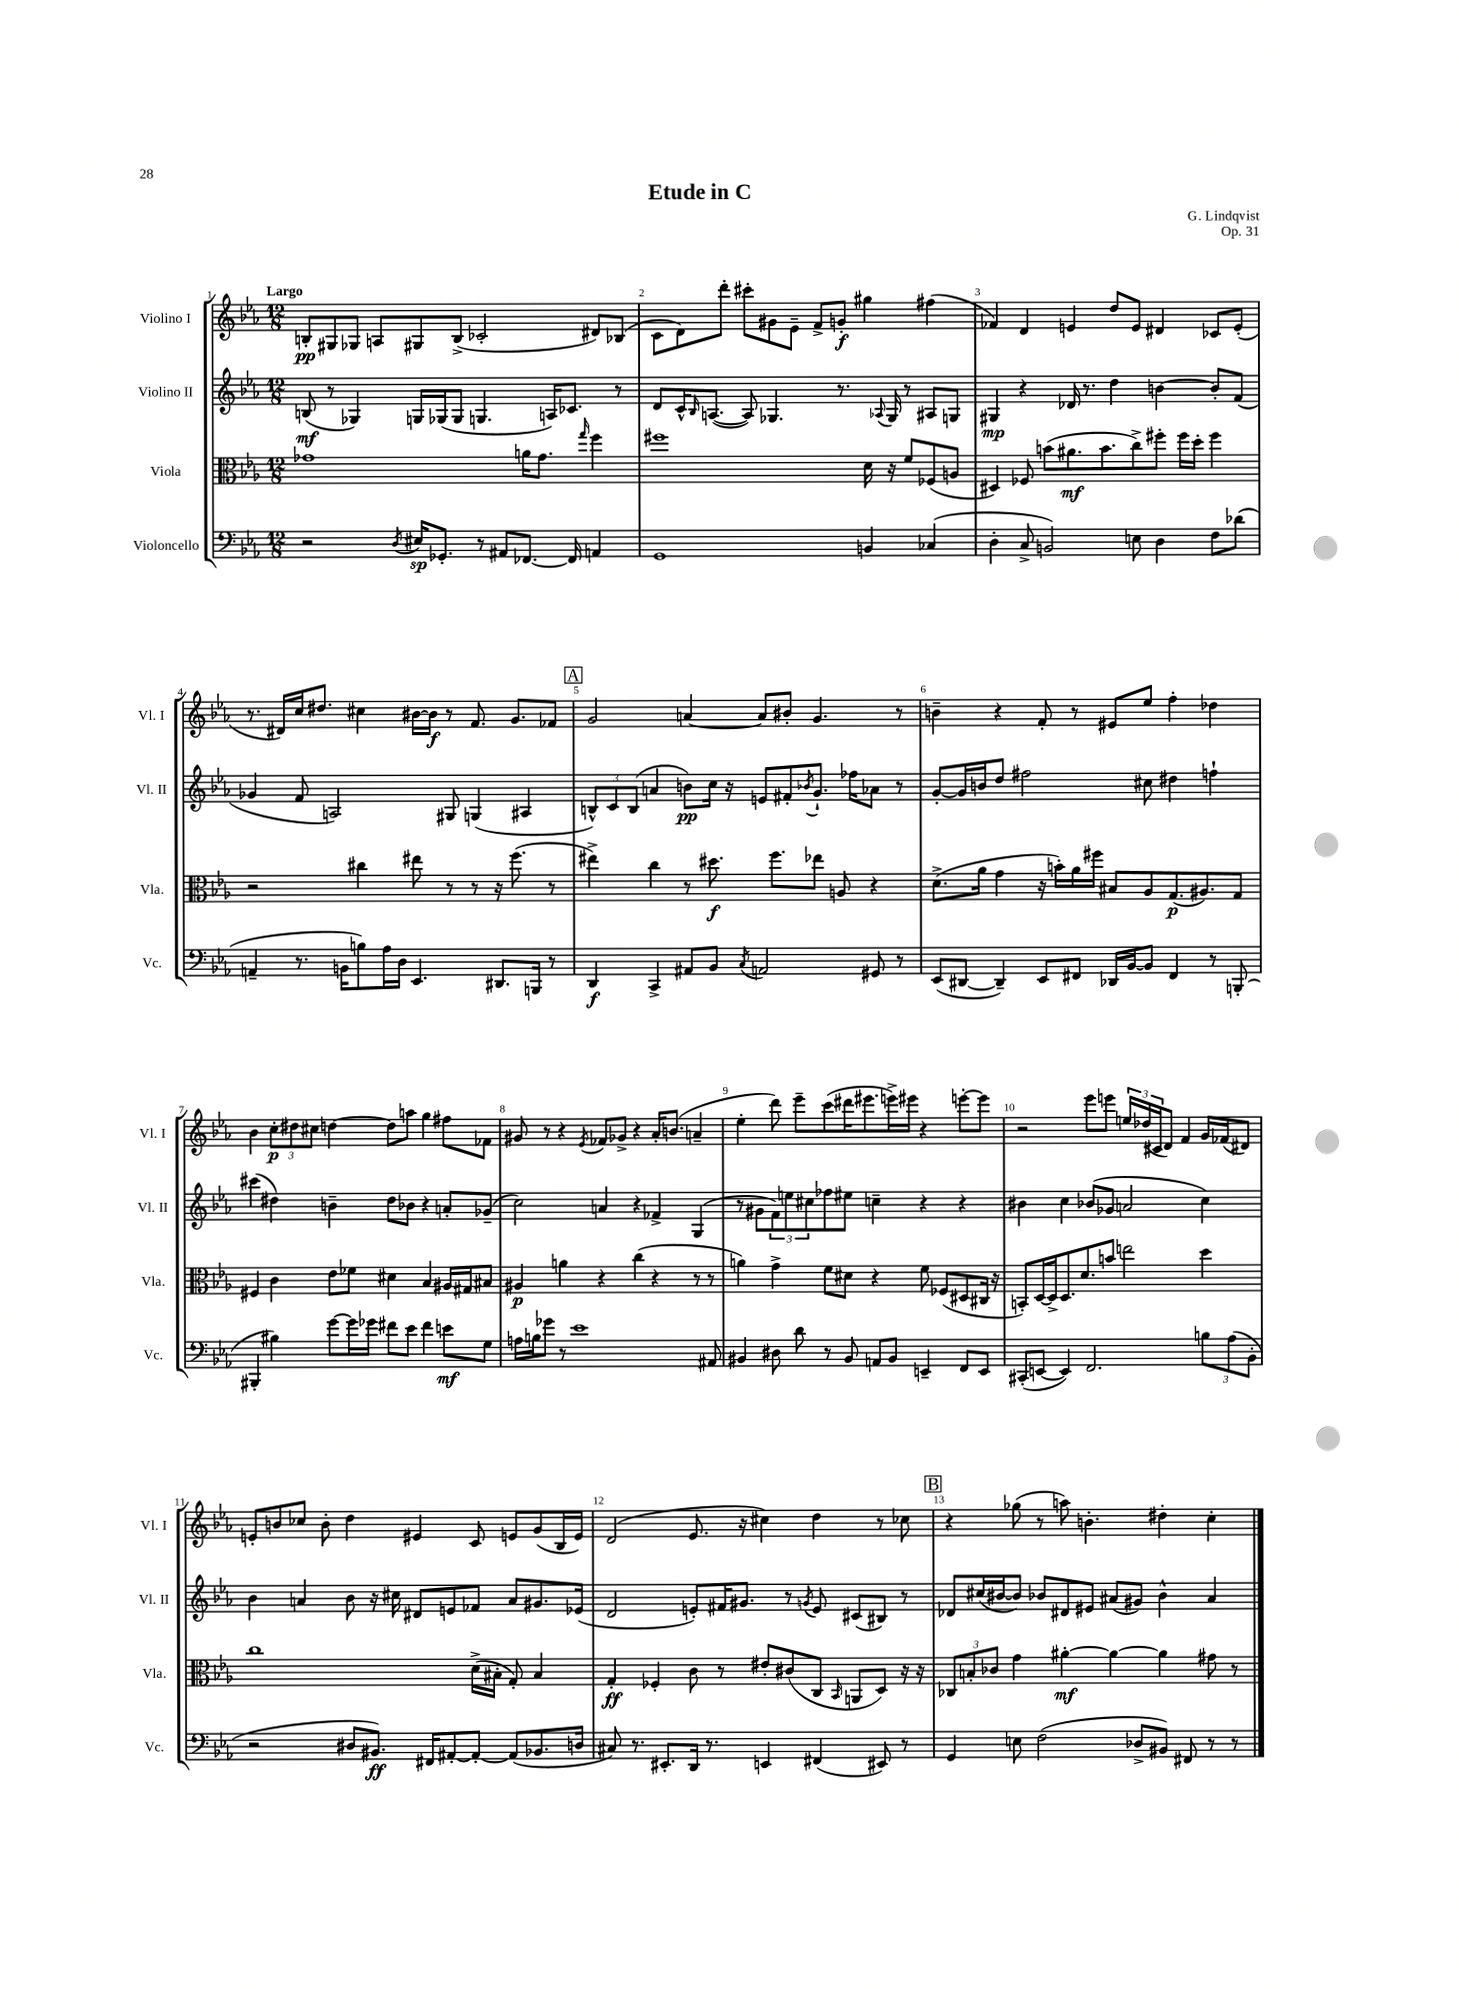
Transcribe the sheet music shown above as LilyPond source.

\header { title = "Etude in C" composer = "G. Lindqvist" opus = "Op. 31" }
<<
\new StaffGroup <<
\new Staff = "s0" \with { instrumentName = "Violino I" shortInstrumentName = "Vl. I" } {
    \clef treble \key ees \major \numericTimeSignature \time 12/8 \tempo "Largo"
    b8-.\pp gis8 ges8 a8 gis8 b8->( ces'2-. dis'8) bes8( |
    c'8 d'8) d'''8-. cis'''8-. gis'8 ees'8-- f'8-> g'8-.\f gis''4 fis''4( |
    fes'4) d'4 e'4 d''8 e'8 dis'4 ces'8 e'8-.( |
    r8. dis'16) c''16 dis''8. cis''4 bis'16~ bis'16\f r8 f'8. g'8. fes'8 |
    \mark \markup { \box "A" } g'2 a'4~ a'8 bis'8-. g'4. r8 |
    b'4-- r4 f'8-. r8 eis'8 ees''8 f''4-. des''4 |
    bes'4 \tuplet 3/2 { c''8-.\p dis''8 cis''8 } d''4~ d''8 a''8 g''4 fis''8 fes'8 |
    gis'8 r8 r4 \acciaccatura { ees'8 } fes'8 ges'8-> r4 aes'16-. b'8.( a'4-- |
    ees''4-. d'''8) ees'''8-- c'''8( dis'''16 eis'''8. e'''16->) eis'''16 r4 e'''8~-. e'''8 |
    r2 ees'''8 e'''8 \tuplet 3/2 { e''16 des''16( cis'16 } d'8) f'4 g'16 fes'16( dis'8) |
    e'8-. b'8 ces''8 b'8-. d''4 eis'4 c'8 e'8 g'8( bes16 e'16) |
    d'2( ees'8. r16 cis''4) d''4 r8 ces''8 |
    \mark \markup { \box "B" } r4 ges''8( r8 a''8) b'4.-. dis''4-. c''4-. \bar "|." |
}
\new Staff = "s1" \with { instrumentName = "Violino II" shortInstrumentName = "Vl. II" } {
    \clef treble \key ees \major \numericTimeSignature \time 12/8
    b8\mf( r8 ges4) g16 ges16( ges8 g4. a16) ces'8. r8 |
    d'8 c'16-^ \grace { bes16 } a8.~( a8) ges4. r8. \appoggiatura { aes8 } ges16 r8 ais8 g8 |
    gis4\mp r4 des'16 r8. d''4 b'4~ b'8-. f'8( |
    ges'4 f'8 a2) gis8 g4( ais4 |
    \mark \markup { \box "A" } \tuplet 3/2 { b8-^) c'8 b8( } a'4 b'8\pp) c''16 r16 e'8 fis'8-. \acciaccatura { bes'8 } g'8.-! fes''16 aes'8 r8 |
    g'8~-. g'16 b'16 d''8 fis''2 cis''8 dis''4 f''4-! |
    cis'''4( dis''4) b'4-- dis''8 bes'8 r4 a'8-. ges'8--( |
    c''2) a'4 r4 fes'4-> g4( |
    r8 gis'8 \tuplet 3/2 { f'8) e''8 cis''8 } fes''8 eis''8 c''4-- r4 r4 |
    bis'4 c''4 bes'8( ges'8 a'2 c''4) |
    bes'4 a'4 bes'8 r16 cis''16 dis'8 e'8 fes'8 a'8 gis'8. ees'16( |
    d'2 e'8-.) fis'16 gis'8. r8 \acciaccatura { g'8 } e'8 cis'8( bis8) r8 |
    \mark \markup { \box "B" } des'8 cis''16( bis'16~ bis'8) bes'8 dis'8 eis'8 ais'8( gis'8) bes'4-^ ais'4 \bar "|." |
}
\new Staff = "s2" \with { instrumentName = "Viola" shortInstrumentName = "Vla." } {
    \clef alto \key ees \major \numericTimeSignature \time 12/8
    ges'1 a'16 ges'8. \grace { g''16 } f''4 |
    fis''1 d'16 r16 f'8 fes8( a8 |
    dis4) fes8 b'8( ais'8.\mf b'8. c''8->) fis''8-. fis''16 d''16-. fis''4 |
    r2 cis''4 eis''8 r8 r8 r16 f''8.( r8 |
    \mark \markup { \box "A" } eis''4->) c''4 r8 dis''8.\f f''8. ees''8 a8 r4 |
    d'8.->( aes'16 g'4 r16 b'16-.) aes'16 fis''16 bis8 aes8 g8.\p( ais8.) g8 |
    fis4 c'4 ees'8 fes'8 dis'4 bes4 ais16 gis16 bis8 |
    ais4\p a'4 r4 c''4( r4 r8 r8 |
    a'4) g'4-> f'8 dis'8 r4 f'8 fes8( dis8 cis16 r16 |
    b,8-.) d16~ d16-> d8. d'8. b'8 e''2 d''4 |
    c''1 d'16->( bis16-. g8-.) bis4 |
    g4-.\ff fes4-. c'8 r8 eis'8-. cis'8( c8 \grace { bes,16 } a,8 d8) r16 r16 |
    \mark \markup { \box "B" } \tuplet 3/2 { ces8 b8-. ces'8 } g'4 ais'4~-.\mf ais'4~ ais'4 gis'8 r8 \bar "|." |
}
\new Staff = "s3" \with { instrumentName = "Violoncello" shortInstrumentName = "Vc." } {
    \clef bass \key ees \major \numericTimeSignature \time 12/8
    r2 \acciaccatura { d8 } eis16\sp ges,8.-. r8 ais,8 fes,8.~ fes,16 a,4 |
    g,1 b,4 ces4( |
    d4-. c8-> b,2) e8 d4 f8 des'8( |
    a,4-- r8. b,16 b8) aes16 d16 ees,4. dis,8. b,,16 r8 |
    \mark \markup { \box "A" } d,4\f c,4-> ais,8 bes,8 \acciaccatura { c8 } a,2 gis,8 r8 |
    ees,8( dis,8~ dis,4--) ees,8 fis,8 des,16 bes,16~ bes,8 fis,4 r8 b,,8-.( |
    bis,,4-. bis4) g'8~ g'16 ges'16 fis'8 ees'8 fis'4 e'8\mf g8 |
    a16 b16 ges'8 r8 ees'1 ais,8 |
    bis,4 dis8 d'8 r8 bis,8 a,8 bis,8 e,4-- f,8 e,8 |
    cis,8-.( e,8~ e,4) f,2. \tuplet 3/2 { b8 aes8( bes,8-. } |
    r2 dis8 bis,8.\ff) fis,16 ais,8~-. ais,8~-. ais,8( bes,8. d16 |
    cis8) r8. eis,8.-. d,16 r8. e,4 fis,4( eis,8) r8 |
    \mark \markup { \box "B" } g,4 e8 f2( des8-> bis,8) fis,8 r8 r8 \bar "|." |
}
>>
>>
\layout { \context { \Score \override BarNumber.break-visibility = ##(#f #t #t) barNumberVisibility = #all-bar-numbers-visible } }
